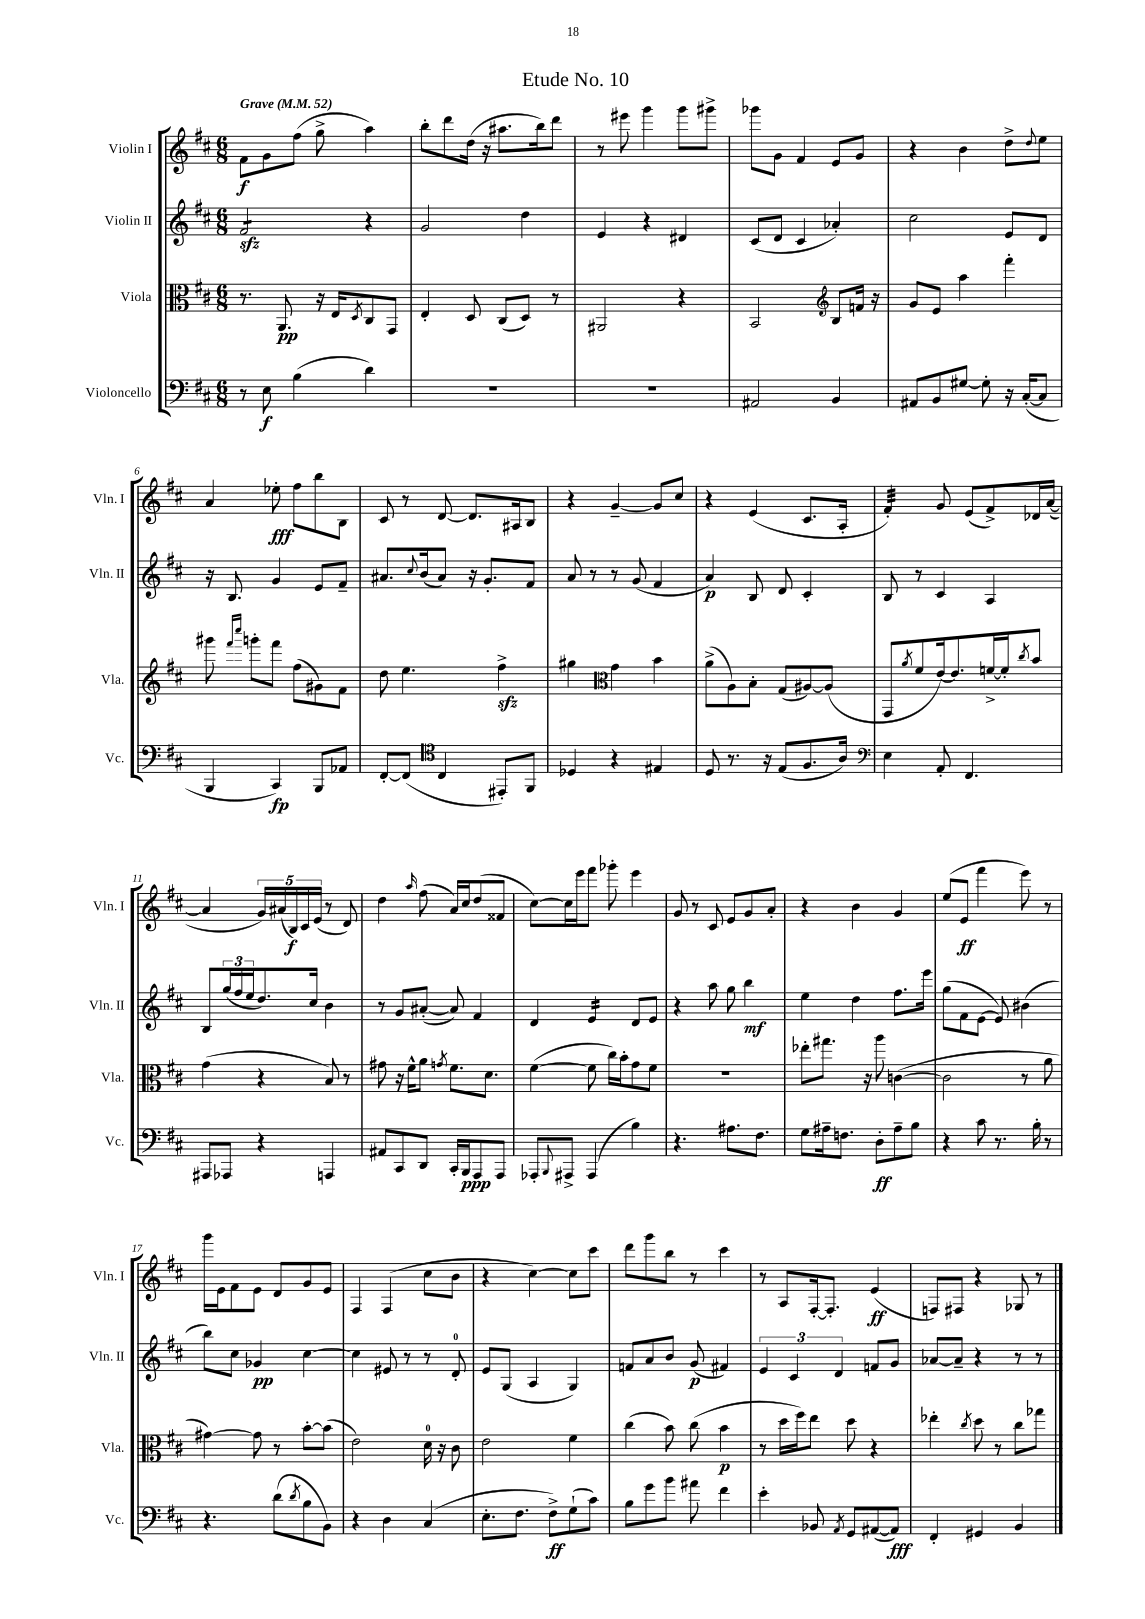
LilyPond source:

\header { title = "Etude No. 10" }
<<
\new StaffGroup <<
\new Staff = "s0" \with { instrumentName = "Violin I" shortInstrumentName = "Vln. I" } {
    \clef treble \key d \major \numericTimeSignature \time 6/8 \tempo "Grave" 4 = 52
    fis'8\f g'8 fis''8( g''8-> a''4) |
    b''8-. d'''8 d''16( r16 ais''8. b''16) d'''8 |
    r8 eis'''8 g'''4 g'''8 gis'''8-> |
    ges'''8 g'8 fis'4 e'8 g'8 |
    r4 b'4 d''8-> \appoggiatura { d''8 } e''8 |
    a'4 ees''8-.\fff fis''8 b''8 b8 |
    cis'8 r8 d'8~ d'8. ais16 b8 |
    r4 g'4~-- g'8 cis''8 |
    r4 e'4( cis'8. a16-. |
    fis'4:32-.) g'8 e'8( fis'8->) des'16 a'16~( |
    a'4 \tuplet 5/4 { g'16) ais'16( b16\f) cis'16 e'16( } r8 d'8) |
    d''4 \grace { a''16 } fis''8( a'16) cis''16 d''8( fisis'8 |
    cis''8~) cis''16 e'''16 fis'''8 ges'''8-. e'''4 |
    g'8 r8 cis'8 e'8 g'8 a'8-. |
    r4 b'4 g'4 |
    e''8( e'8\ff fis'''4 e'''8) r8 |
    g'''16 e'16 fis'8 e'8 d'8 g'8 e'8 |
    fis4 fis4( cis''8 b'8 |
    r4 cis''4~) cis''8 cis'''8 |
    d'''8 g'''8 b''8 r8 cis'''4 |
    r8 a8 fis16~-. fis8.-. e'4\ff( |
    f8) fis8 r4 ges8 r8 \bar "|." |
}
\new Staff = "s1" \with { instrumentName = "Violin II" shortInstrumentName = "Vln. II" } {
    \clef treble \key d \major \numericTimeSignature \time 6/8
    fis'2:8\sfz r4 |
    g'2 d''4 |
    e'4 r4 dis'4 |
    cis'8( d'8 cis'4 aes'4-.) |
    cis''2 e'8 d'8 |
    r16 b8. g'4 e'8 fis'8-- |
    ais'8. \appoggiatura { cis''8 } b'16( ais'8) r16 g'8.-. fis'8 |
    a'8 r8 r8 g'8( fis'4 |
    a'4\p) b8 d'8 cis'4-. |
    b8 r8 cis'4 a4 |
    b8 \tuplet 3/2 { g''16( fis''16 e''16 } d''8.) cis''16 b'4 |
    r8 g'8 ais'8~-.( ais'8) fis'4 |
    d'4 e'4:16 d'8 e'8 |
    r4 a''8 g''8 b''4\mf |
    e''4 d''4 fis''8. e'''16 |
    g''8( fis'8 e'8~ e'8) bis'4( |
    b''8) cis''8 ges'4\pp cis''4~ |
    cis''4 eis'8 r8 r8 d'8-0-. |
    e'8 g8( a4 g4) |
    f'8 a'8 b'8 g'8\p( fis'4) |
    \tuplet 3/2 { e'4 cis'4 d'4 } f'8 g'8 |
    aes'8~ aes'8-- r4 r8 r8 \bar "|." |
}
\new Staff = "s2" \with { instrumentName = "Viola" shortInstrumentName = "Vla." } {
    \clef alto \key d \major \numericTimeSignature \time 6/8
    r8. a,8.\pp r16 e16 \acciaccatura { d8 } cis8 g,8 |
    e4-. d8 cis8( d8) r8 |
    ais,2 r4 |
    b,2 \clef treble b8 f'16 r16 |
    g'8 e'8 a''4 fis'''4-. |
    gis'''8 \grace { fis'''16 cis''''16 } g'''8-. fis'''8 fis''8( gis'8) fis'8 |
    d''8 e''4. fis''4->\sfz |
    gis''4 \clef alto g'4 b'4 |
    a'8->( a8) b8-. g8( ais8~) ais8( |
    g,8 \acciaccatura { a'8 } fis'8 e'16~) e'8. f'16~-> f'16-. \acciaccatura { cis''8 } b'8 |
    g'4( r4 b8) r8 |
    gis'8 r16 fis'16-^ a'8 \acciaccatura { g'8 } fis'8. d'8. |
    fis'4~( fis'8 cis''16) b'16-. g'8 fis'8 |
    R2. |
    ees''8-. gis''8. r16 a''8 c'4~( |
    c'2 r8 a'8 |
    gis'4~) gis'8 r8 b'8~-. b'8( |
    e'2) d'16-0 r16 cis'8 |
    e'2 fis'4 |
    cis''4( b'8) cis''8( b'4\p |
    r8 d''16 fis''16) e''8 d''8 r4 |
    ees''4-. \acciaccatura { cis''8 } d''8 r8 cis''8 ges''8 \bar "|." |
}
\new Staff = "s3" \with { instrumentName = "Violoncello" shortInstrumentName = "Vc." } {
    \clef bass \key d \major \numericTimeSignature \time 6/8
    r8 e8\f b4( d'4) |
    R2. |
    R2. |
    ais,2 b,4 |
    ais,8 b,8 gis8~ gis8-. r16 cis16~-.( cis8 |
    b,,4 cis,4\fp) b,,8 aes,8 |
    fis,8~-. fis,8( \clef tenor cis4 eis,8-.) fis,8 |
    des4 r4 eis4 |
    d8 r8. r16 e8( fis8. a16) |
    \clef bass e4 a,8-. fis,4. |
    ais,,8 aes,,8 r4 a,,4 |
    ais,8 cis,8 d,8 cis,16-. b,,16\ppp a,,8 a,,8 |
    aes,,8-. \appoggiatura { b,,8 } ais,,8-> ais,,4( b4) |
    r4. ais8. fis8. |
    g8 ais16-- f8. d8-.\ff ais8-- b8 |
    r4 cis'8 r8. b16-. r8 |
    r4. d'8( \acciaccatura { d'8 } b8 b,8) |
    r4 d4 cis4( |
    e8.-. fis8. fis8->\ff) g8-!( cis'8) |
    b8 g'8 b'8 ais'8 fis'4 |
    e'4-. bes,8 \acciaccatura { a,8 } g,8 ais,8~( ais,8\fff) |
    fis,4-. gis,4 b,4 \bar "|." |
}
>>
>>
